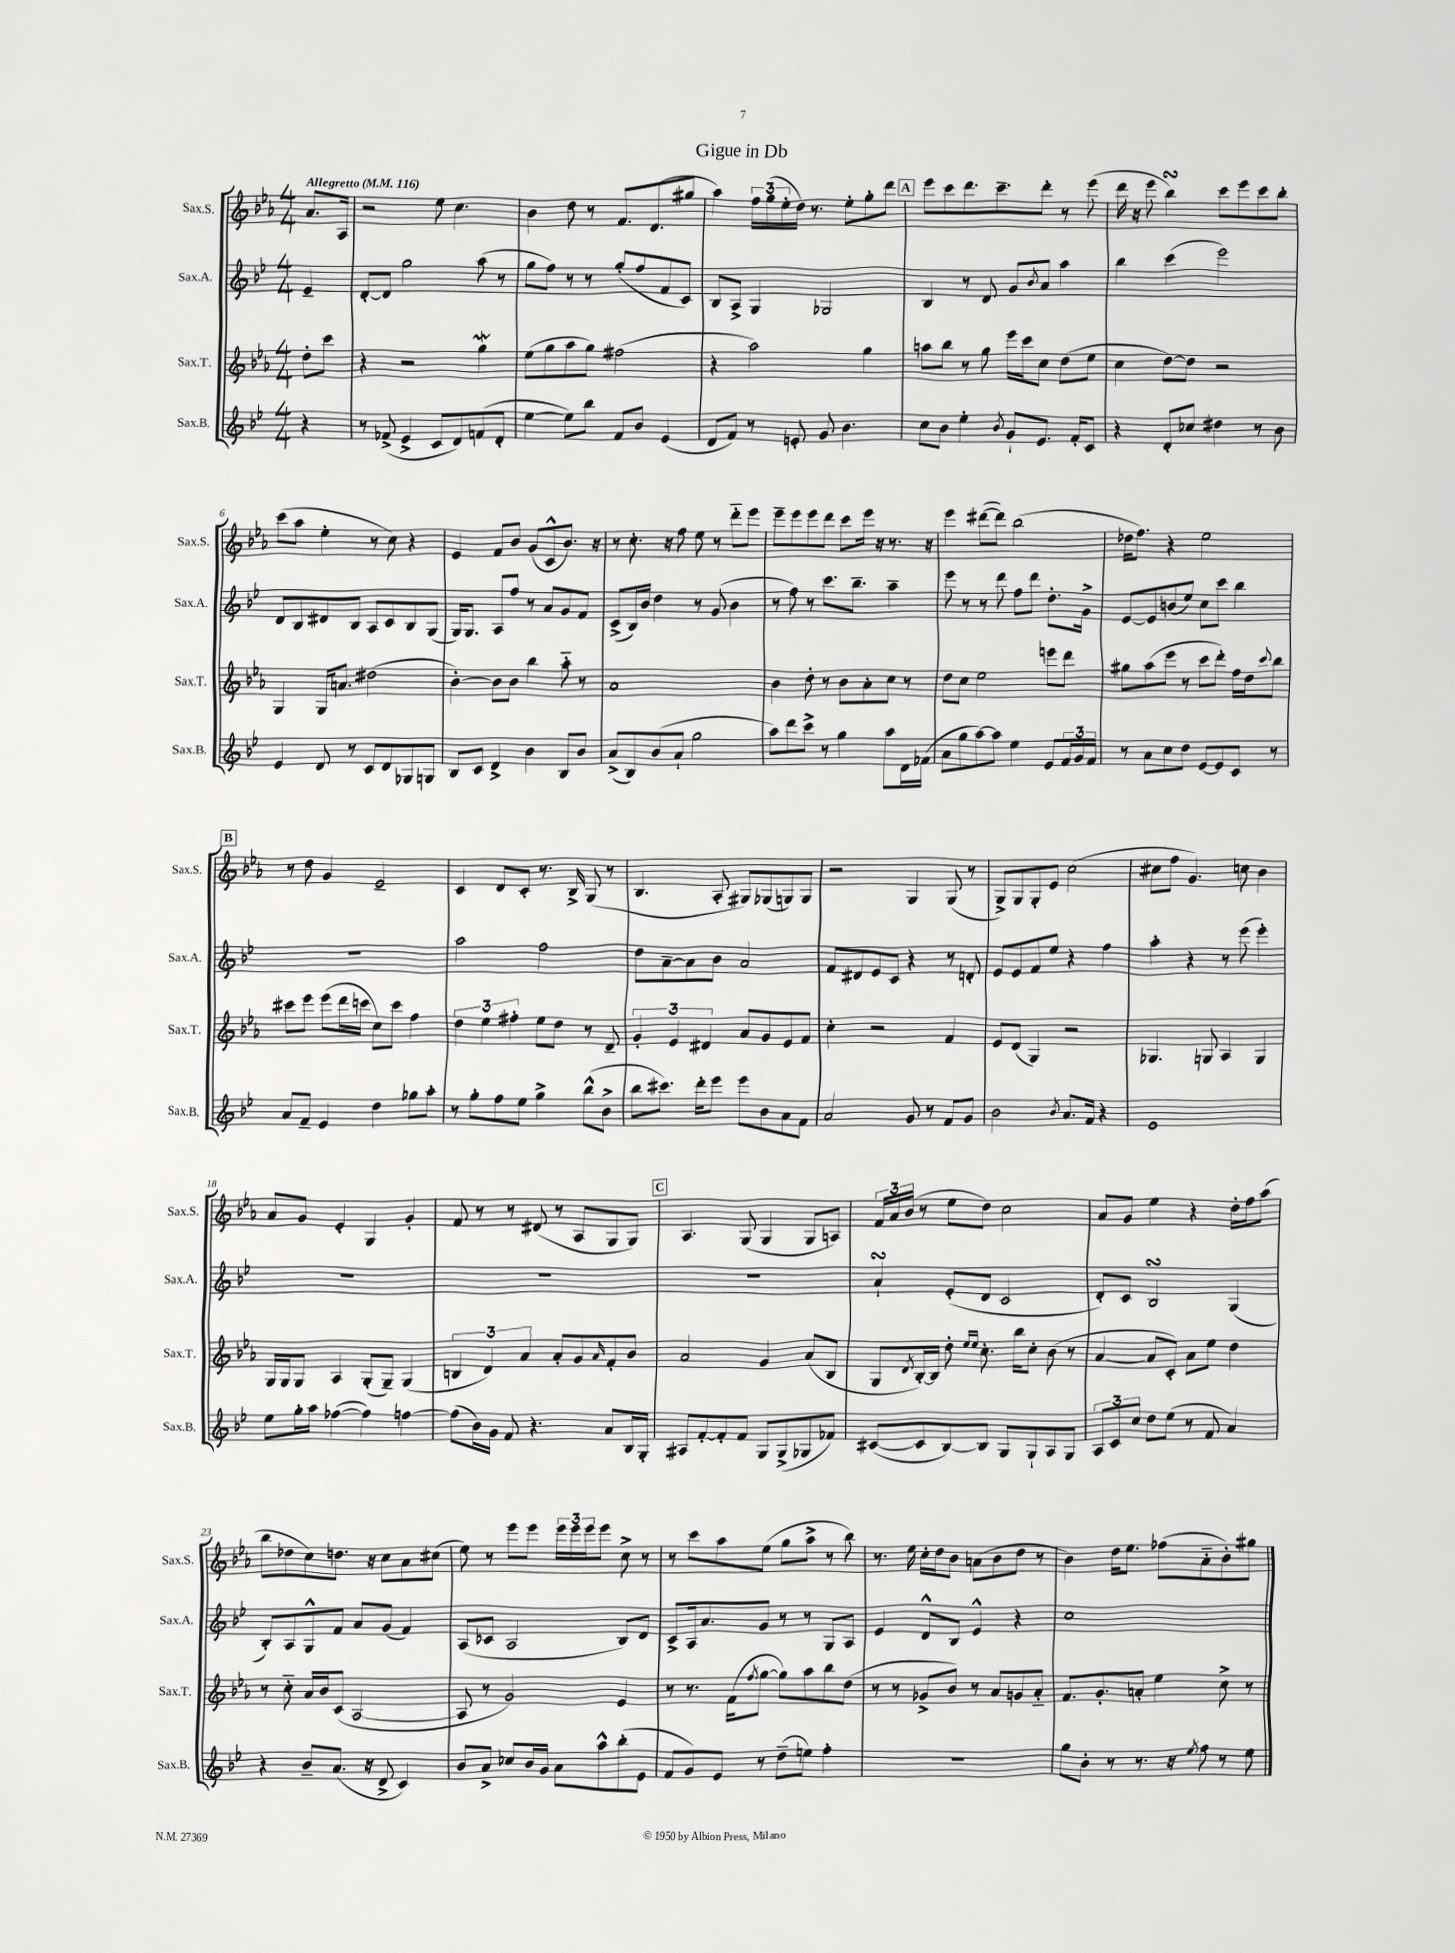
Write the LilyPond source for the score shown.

\header { title = "Gigue in Db" }
<<
\new StaffGroup <<
\new Staff = "s0" \with { instrumentName = "Sax.S." shortInstrumentName = "Sax.S." } {
    \clef treble \key ees \major \numericTimeSignature \time 4/4 \partial 4 \tempo "Allegretto" 4 = 116
    aes'8. aes16 |
    r2 ees''8 c''4. |
    bes'4 d''8 r8 f'8. d'8.( gis''8 |
    aes''4) \tuplet 3/2 { f''16 g''16( ees''16-. } d''16) r8. ees''8-. g''8-. d'''8 |
    \mark \markup { \box "A" } ees'''8 c'''8 d'''8. c'''8.-- d'''8-. r8 ees'''8( |
    d'''16 r16 ees'''8 bes''4\turn) c'''8 ees'''8 c'''8 bes''8-. |
    c'''8( aes''8 ees''4-. r8 c''8) r4 |
    ees'4 f'8 bes'8 g'8( c'8-^ bes'8.) r16 |
    r8 c''8.-. r16 f''8 ees''8 r8 d'''8-_ ees'''8 |
    ees'''8-- ees'''8 ees'''8 d'''8 c'''8 ees'''16 r16 r8. r16 |
    ees'''4 dis'''8~( dis'''8) bes''2( |
    des''16 f''8.) r4 ees''2 |
    \mark \markup { \box "B" } r8 d''8 g'4 ees'2-- |
    c'4 d'8 c'8-. r8. bes16-> g8( r8 |
    bes4. aes8-. gis8) ges8( g8) g8 |
    r2 g4 g8( r8 |
    g8->) g8 g8-. ees'8 c''2( |
    cis''8 f''8 g'4.) c''8 bes'4 |
    aes'8 g'8 ees'4-. g4 g'4-. |
    f'8 r8 r8 dis'8( r8 aes8 g8 g8) |
    \mark \markup { \box "C" } aes4. g8( g4 g8 a8) |
    \tuplet 3/2 { f'16 aes'16 bes'16( } r8 ees''8 d''8) c''2 |
    aes'8 g'8 ees''4 r4 d''16-. f''16 aes''8( |
    bes''8 des''8 c''8) d''8. r16 c''8 aes'8 cis''8( |
    ees''8) r8 ees'''8 ees'''8 \tuplet 3/2 { ees'''16 ees'''16 ees'''16 } ees'''8 c''8-> r8 |
    r8 c'''8 aes''8 ees''8( g''8 aes''8-> r8 bes''8) |
    r8. ees''16 c''16-. d''16 bes'8 a'8( bes'8 d''8 r8 |
    bes'4) d''16 ees''8. fes''8( aes'8-_ bes'8-.) gis''8 \bar "|." |
}
\new Staff = "s1" \with { instrumentName = "Sax.A." shortInstrumentName = "Sax.A." } {
    \clef treble \key bes \major \numericTimeSignature \time 4/4 \partial 4
    ees'4-- |
    d'8~-. d'8 g''2 a''8( r8 |
    g''8 f''8) r8 r8 g''8-.( f''8 f'8 c'8) |
    bes8 a8-> g4 ges2 |
    \mark \markup { \box "A" } bes4 r8 d'8 g'8 \acciaccatura { bes'8 } a'8 a''4 |
    bes''4 c'''4( ees'''2) |
    d'8 bes8 dis'8 bes8 a8 c'8 bes8 g8( |
    g16) g8. a8 f''8 r8 a'8 g'8 f'8 |
    c'8->( bes16) bes'16 d''4 r8 g'8( bes'4 |
    r8 f''8) r8 c'''8. bes''8.-- a''4-- |
    ees'''8 r8 r8 d'''8 f''8 d'''8 d''8.-. g'16-> |
    ees'8~ ees'8 b'8( ees''8) c''8 c'''8 bes''4 |
    \mark \markup { \box "B" } R1 |
    a''2 f''2 |
    d''8 a'8~-- a'8 bes'8 a'2 |
    f'8 dis'8 ees'8 c'8 r4 r8 d'8-. |
    ees'8 ees'8 f'8 ees''8 r4 f''4 |
    a''4-. r4 r8 ees'''8( ees'''4-.) |
    R1 |
    R1 |
    \mark \markup { \box "C" } R1 |
    a'4-!\turn ees'8-.( d'8 c'2 |
    d'8-.) c'8 bes2\turn g4( |
    bes8-.) a8 g8-^ f'8 a'8 g'8( f'4) |
    a8( ces'8 a2 bes8) d'8 |
    c'8-> a16 a'8. g'8 r8 r8 g8 a8 |
    ees'4 d'8-^ bes8 ees'4-^ r4 |
    c''1 \bar "|." |
}
\new Staff = "s2" \with { instrumentName = "Sax.T." shortInstrumentName = "Sax.T." } {
    \clef treble \key ees \major \numericTimeSignature \time 4/4 \partial 4
    d''8-. c'''8 |
    r4 r2 g''4\mordent |
    ees''8( g''8 aes''8 g''8) fis''2( |
    r4 aes''2) g''4 |
    \mark \markup { \box "A" } a''8 bes''8 r8 g''8 ees'''16 c'''16 c''8 d''8( ees''8 |
    c''4 d''8~) d''8 r2 |
    g4 g16 a'8. dis''2( |
    bes'4~-.) bes'8 bes'8 bes''4 aes''8-_ r8 |
    aes'1 |
    bes'4 d''8-. r8 bes'8 aes'8-. c''8 r8 |
    d''8 c''8 ees''2 e'''8 d'''8 |
    gis''8 aes''8( ees'''8 r8 c'''8 d'''8-.) f''16 d''16 \appoggiatura { c'''8 } bes''8 |
    \mark \markup { \box "B" } cis'''8 ees'''8 ees'''8( d'''16 c'''16 c''8) c'''8 f''4 |
    \tuplet 3/2 { d''4 ees''4 fis''4-. } ees''8 d''8 r8 d'8-- |
    \tuplet 3/2 { g'4-. ees'4 dis'4 } aes'8 g'8 ees'8 f'8 |
    c''4-. r2 f'4 |
    ees'8 d'8( g4) r2 |
    ges4. g8 aes4 g4 |
    g16 g16 g8 aes4 g8-.( g8--) g4( |
    \tuplet 3/2 { b4 d'4) aes'4 } aes'8-. g'8 \grace { aes'16 } f'8-. bes'8 |
    \mark \markup { \box "C" } aes'2 g'4 aes'8( bes8 |
    g8 \acciaccatura { d'8 } bes16~-.) bes16 d''8-. \grace { ees''16 ees''16 } c''8.-. bes''16 c''8-. bes'8( r8 |
    aes'4~ aes'8 c'8-.) aes'8 ees''8 d''4 |
    r8 c''8-_ aes'16 bes'16 c'8( aes2~ |
    aes8 r8 g'2) ees'4 |
    r8 r8. f'16( \acciaccatura { f''8 } g''8~ g''8) aes''8 bes''8 d''8( |
    r8 r8 ges'8-> bes'8) r8 aes'8 g'8 aes'8-_ |
    f'8. g'8.-. a'8-. ees''4 c''8-> r8 \bar "|." |
}
\new Staff = "s3" \with { instrumentName = "Sax.B." shortInstrumentName = "Sax.B." } {
    \clef treble \key bes \major \numericTimeSignature \time 4/4 \partial 4
    r4 |
    r8 fes'8->( ees'4-> c'8 d'8) f'8( d'8-. |
    ees''4~ ees''8) bes''8 f'8 bes'8 ees'4( |
    d'8 f'8) r8 e'8-. g'8 bes'4. |
    \mark \markup { \box "A" } c''8 bes'8 ees''4-. \acciaccatura { bes'8 } g'8-! ees'8. f'16-. c'8 |
    r4 d'8-. ces''8 dis''4 r8 bes'8 |
    ees'4 d'8 r8 c'8 d'8 ges8 g8 |
    bes8 c'8 d'4-> bes'4 bes8 bes'8 |
    a'8->( bes8) bes'8( a'8-! g''2 |
    a''8) d'''8 c'''8-> r8 g''4 a''8 d'16 fes'16( |
    a'8 g''8 a''8~) a''8 ees''4 ees'8 \tuplet 3/2 { f'16 g'16 f'16 } |
    r8 a'8 c''8 d''8 ees'8~ ees'8 c'8 r8 |
    \mark \markup { \box "B" } a'8 f'8-- ees'4 d''4 ges''8 a''8-. |
    r8 g''8-. f''8 ees''8 g''4-> bes''8-^( bes'8-> |
    bes''8 cis'''8.) d'''16-. ees'''8 ees'''8 bes'8 a'8 f'8 |
    a'2 g'8 r8 f'8 g'8 |
    bes'2 \acciaccatura { bes'8 } a'8. f'16 r4 |
    ees'1 |
    ees''8 g''16-. a''16 fes''4~( fes''4) f''4~ |
    f''8( bes'16) g'16 f'8 r4. a'8 bes16 g16-. |
    \mark \markup { \box "C" } ais8 f'8~-. f'8-. f'8 g8 g8->( ges8 fes'8) |
    cis'8~( cis'8 bes8~) bes8 g8 g8-! a8 g8 |
    \tuplet 3/2 { a8 c'8 c''8 } d''8 ees''8( r8 f'8 a'4) |
    r4 bes'8-- a'8.( r16 d'8-> c'4) |
    bes'8 a'8-> ces''8 bes'16 g'16 a'8 a''8-^ bes''8-.( ees'8 |
    f'8 g'8) ees'8 r8 d''8--( e''8) f''4-. |
    R1 |
    g''8 bes'8-. r8 r8. r16 \acciaccatura { ees''8 } f''8 r8 ees''8 \bar "|." |
}
>>
>>
